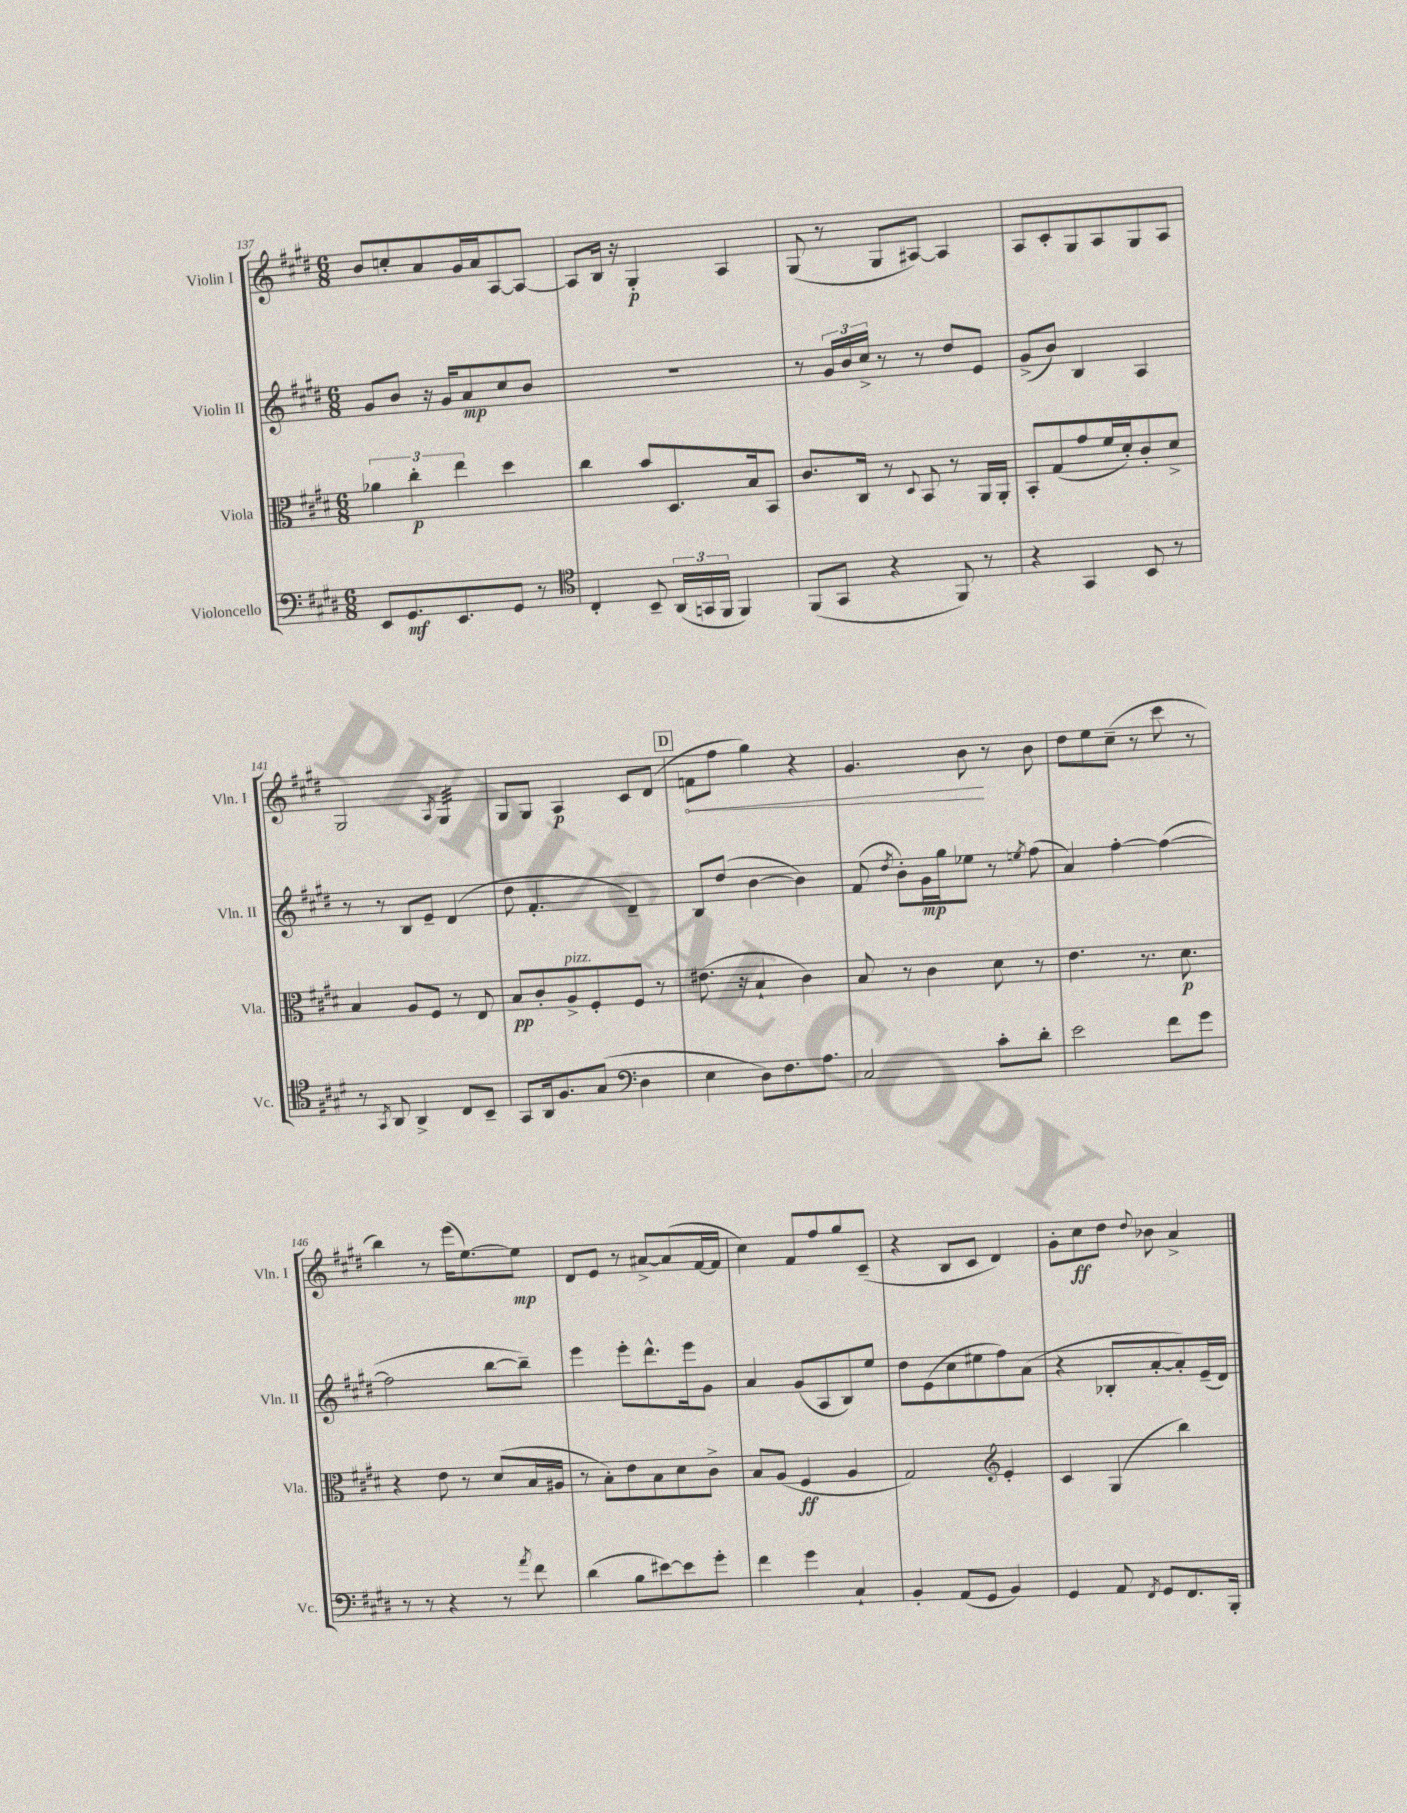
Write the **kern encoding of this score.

**kern	**dynam	**kern	**dynam	**kern	**dynam	**kern	**dynam
*part4	*part4	*part3	*part3	*part2	*part2	*part1	*part1
*staff4	*staff4	*staff3	*staff3	*staff2	*staff2	*staff1	*staff1
*I"Violoncello	*	*I"Viola	*	*I"Violin II	*	*I"Violin I	*
*I'Vc.	*	*I'Vla.	*	*I'Vln. II	*	*I'Vln. I	*
*clefF4	*	*clefC3	*	*clefG2	*	*clefG2	*
*k[f#c#g#d#]	*	*k[f#c#g#d#]	*	*k[f#c#g#d#]	*	*k[f#c#g#d#]	*
*M6/8	*	*M6/8	*	*M6/8	*	*M6/8	*
=137	=137	=137	=137	=137	=137	=137	=137
8EE/L	.	6a-X\	.	8g#/L	.	8b/L	.
8.GG#/	mf	.	.	8b/J	.	8ccn'/	.
.	.	6cc#'\	p	.	.	.	.
.	.	.	.	16r	.	8a/	.
8.EE/	.	.	.	16g#/KL	.	.	.
.	.	6ee\	.	.	.	.	.
.	.	.	.	8a/	mp	16g#/L	.
.	.	.	.	.	.	16a/J	.
8GG#/J	.	4dd#\	.	8cc#/	.	[8A/	.
8r	.	.	.	8b/J	.	8A/J_	.
=138	=138	=138	=138	=138	=138	=138	=138
*clefC4	*	*	*	*	*	*	*
4C#'/	.	4cc#\	.	2.r	.	8A/L]	.
.	.	.	.	.	.	16B/Jk	.
.	.	.	.	.	.	16r	.
8BB~/	.	8b/L	.	.	.	4G#'/	p
(24AA/LL	.	8.D#/	.	.	.	.	.
24GGn/	.	.	.	.	.	.	.
24FF#/JJ	.	.	.	.	.	.	.
4FF#/)	.	.	.	.	.	4A/	.
.	.	16B/k	.	.	.	.	.
.	.	8BB/J	.	.	.	.	.
=139	=139	=139	=139	=139	=139	=139	=139
(8FF#/L	.	8.c#/L	.	8r	.	(8G#/	.
8GG#/J	.	.	.	24g#/LL	.	8r	.
.	.	.	.	24b/	.	.	.
.	.	16C#/Jk	.	.	.	.	.
.	.	.	.	24cc#^/JJ	.	.	.
4r	.	8r	.	8r	.	8G#/L	.
.	.	8qqD#/	.	.	.	.	.
.	.	8BB/	.	8r	.	[8A#X/J)	.
8FF#/)	.	8r	.	8dd#/L	.	4A#/]	.
8r	.	16AA/LL	.	8e/J	.	.	.
.	.	16AA'/JJ	.	.	.	.	.
=140	=140	=140	=140	=140	=140	=140	=140
4r	.	8BB'/L	.	(8g#^/L	.	8A/L	.
.	.	(8G#/	.	8b/J)	.	8c#'/	.
4GG#/	.	8g#/	.	4B/	.	8G#/	.
.	.	16f#/L	.	.	.	8A/	.
.	.	16d#'/J)	.	.	.	.	.
8BB/	.	8c#'/	.	4A/	.	8G#/	.
8r	.	8d#^/J	.	.	.	8A/J	.
!!LO:LB:g=z
=141	=141	=141	=141	=141	=141	=141	=141
8r	.	4B/	.	8r	.	2G#/	.
8qGG#/	.	.	.	.	.	.	.
8AA/	.	.	.	8r	.	.	.
4AA^/	.	8A/L	.	8B/L	.	.	.
.	.	8F#/J	.	8e~/J	.	.	.
.	.	.	.	.	.	8qA/	.
*	*	*	*	*	*	*tremolo	*
8C#/L	.	8r	.	(4d#/	.	32G#/LLL	.
.	.	.	.	.	.	32G#/	.
.	.	.	.	.	.	32G#/	.
.	.	.	.	.	.	32G#/	.
8BB~/J	.	8E/	.	.	.	32G#/	.
.	.	.	.	.	.	32G#/	.
.	.	.	.	.	.	32G#/	.
.	.	.	.	.	.	32G#/JJJ	.
*	*	*	*	*	*	*Xtremolo	*
=142	=142	=142	=142	=142	=142	=142	=142
8GG#/L	.	8B/L	pp	8dd#\	.	8G#/L	.
16AA/k	.	8c#'/	.	4.f#'/	.	8G#/J	.
8.F#/	.	.	.	.	.	.	.
!	!	!LO:TX:a:i:t=pizz.	!	!	!	!	!
.	.	8A^/	.	.	.	4A/	p
(8G#/J	.	8F#'/	.	.	.	.	.
*clefF4	*	*	*	*	*	*	*
4D#\	.	8F#/J	.	4d#~/)	.	8c#/L	.
.	.	8r	.	.	.	(8d#/J	.
!!LO:REH:place=s1:t=D
=143	=143	=143	=143	=143	=143	=143	=143
!	!	!	!	!	!	!	!LO:HP:b
4E\	.	(8.e#X\	.	8B/L	.	8fn\L	<
.	.	.	.	(8dd#/J	.	8ff#\J	.
.	.	16r	.	.	.	.	.
8D#\L)	.	4B`/	.	[4b\	.	4gg#\)	.
8.F#\	.	.	.	.	.	.	.
.	.	4c#\)	.	4b\])	.	4r	.
8.A\J	.	.	.	.	.	.	.
=144	=144	=144	=144	=144	=144	=144	=144
2C#/	.	8B/	.	(8f#/	.	4.g#/	.
.	.	.	.	8qdd#/	.	.	.
.	.	8r	.	8b'\L)	.	.	.
.	.	4c#\	.	16g#\L	mp	.	.
.	.	.	.	16gg#\J	.	.	.
.	.	.	.	8ee-X\J	.	8b\	.
8c#'\L	.	8d#\	.	8r	.	8r	[
.	.	.	.	8qeen/	.	.	.
8d#'\J	.	8r	.	(8ff#\	.	8b\	.
=145	=145	=145	=145	=145	=145	=145	=145
2e\	.	4.e\	.	4a/)	.	8dd#\L	.
.	.	.	.	.	.	8ee\	.
.	.	.	.	[4ff#'\	.	(8cc#~\J	.
.	.	8.r	.	.	.	8r	.
8f#\L	.	.	.	(4ff#\_	.	8ccc#\	.
.	.	8.d#\	p	.	.	.	.
8g#\J	.	.	.	.	.	8r	.
!!LO:LB:g=z
=146	=146	=146	=146	=146	=146	=146	=146
8r	.	4r	.	2ff#\]	.	4bb\)	.
8r	.	.	.	.	.	.	.
4r	.	8e\	.	.	.	8r	.
.	.	8r	.	.	.	(16eee\KL	.
.	.	.	.	.	.	[8.ee\)	.
8r	.	(8d#/L	.	[8bb\L	.	.	.
8qa/	.	.	.	.	.	.	.
8f#\	.	16B/L	.	8bb~\J])	.	8ee\J]	mp
.	.	16A#X/JJ	.	.	.	.	.
=147	=147	=147	=147	=147	=147	=147	=147
(4d#\	.	8r	.	4eee\	.	8d#/L	.
.	.	8B'\L)	.	.	.	8e/J	.
8B\L	.	8e\	.	8eee'\L	.	8r	.
[8e#X\)	.	8B\	.	8.ddd#^^\	.	[8a#X^/L	.
8e#\]	.	8d#\	.	.	.	(8a#/]	.
.	.	.	.	16eee\k	.	.	.
8g#'\J	.	8c#^\J	.	8g#\J	.	[16f#/L	.
.	.	.	.	.	.	16f#/JJ]	.
=148	=148	=148	=148	=148	=148	=148	=148
4f#\	.	8B/L	.	4a/	.	4cc#\)	.
.	.	(8A/J	.	.	.	.	.
4g#\	.	4F#/	ff	(8g#/L	.	8f#/L	.
.	.	.	.	8A/	.	8ff#/	.
4C#`/	.	4A/	.	8B/)	.	8gg#/	.
.	.	.	.	8ee/J	.	(8c#~/J	.
=149	=149	=149	=149	=149	=149	=149	=149
4BB'/	.	2G#/)	.	8dd#\L	.	4r	.
.	.	.	.	(8e\	.	.	.
(8AA/L	.	.	.	8cc#\	.	8B/L	.
8GG#/J	.	.	.	8ee#X\	.	8c#/J	.
*	*	*clefG2	*	*	*	*	*
4BB/)	.	4e'/	.	8ff#\)	.	4d#/)	.
.	.	.	.	(8a\J	.	.	.
=150	=150	=150	=150	=150	=150	=150	=150
4GG#/	.	4c#/	.	4r	.	8g#'\L	.
.	.	.	.	.	.	8cc#\	ff
8AA/	.	(4G#/	.	8B-X'/L	.	8dd#\J	.
8qFF#/	.	.	.	.	.	8qqdd#/	.
8GG#/L	.	.	.	[8a'/	.	8b-X\	.
8.FF#/	.	4bb\)	.	8a'/])	.	4a^/	.
.	.	.	.	(16e~/L	.	.	.
16BBB'/Jk	.	.	.	16d#/JJ)	.	.	.
==	==	==	==	==	==	==	==
*-	*-	*-	*-	*-	*-	*-	*-
